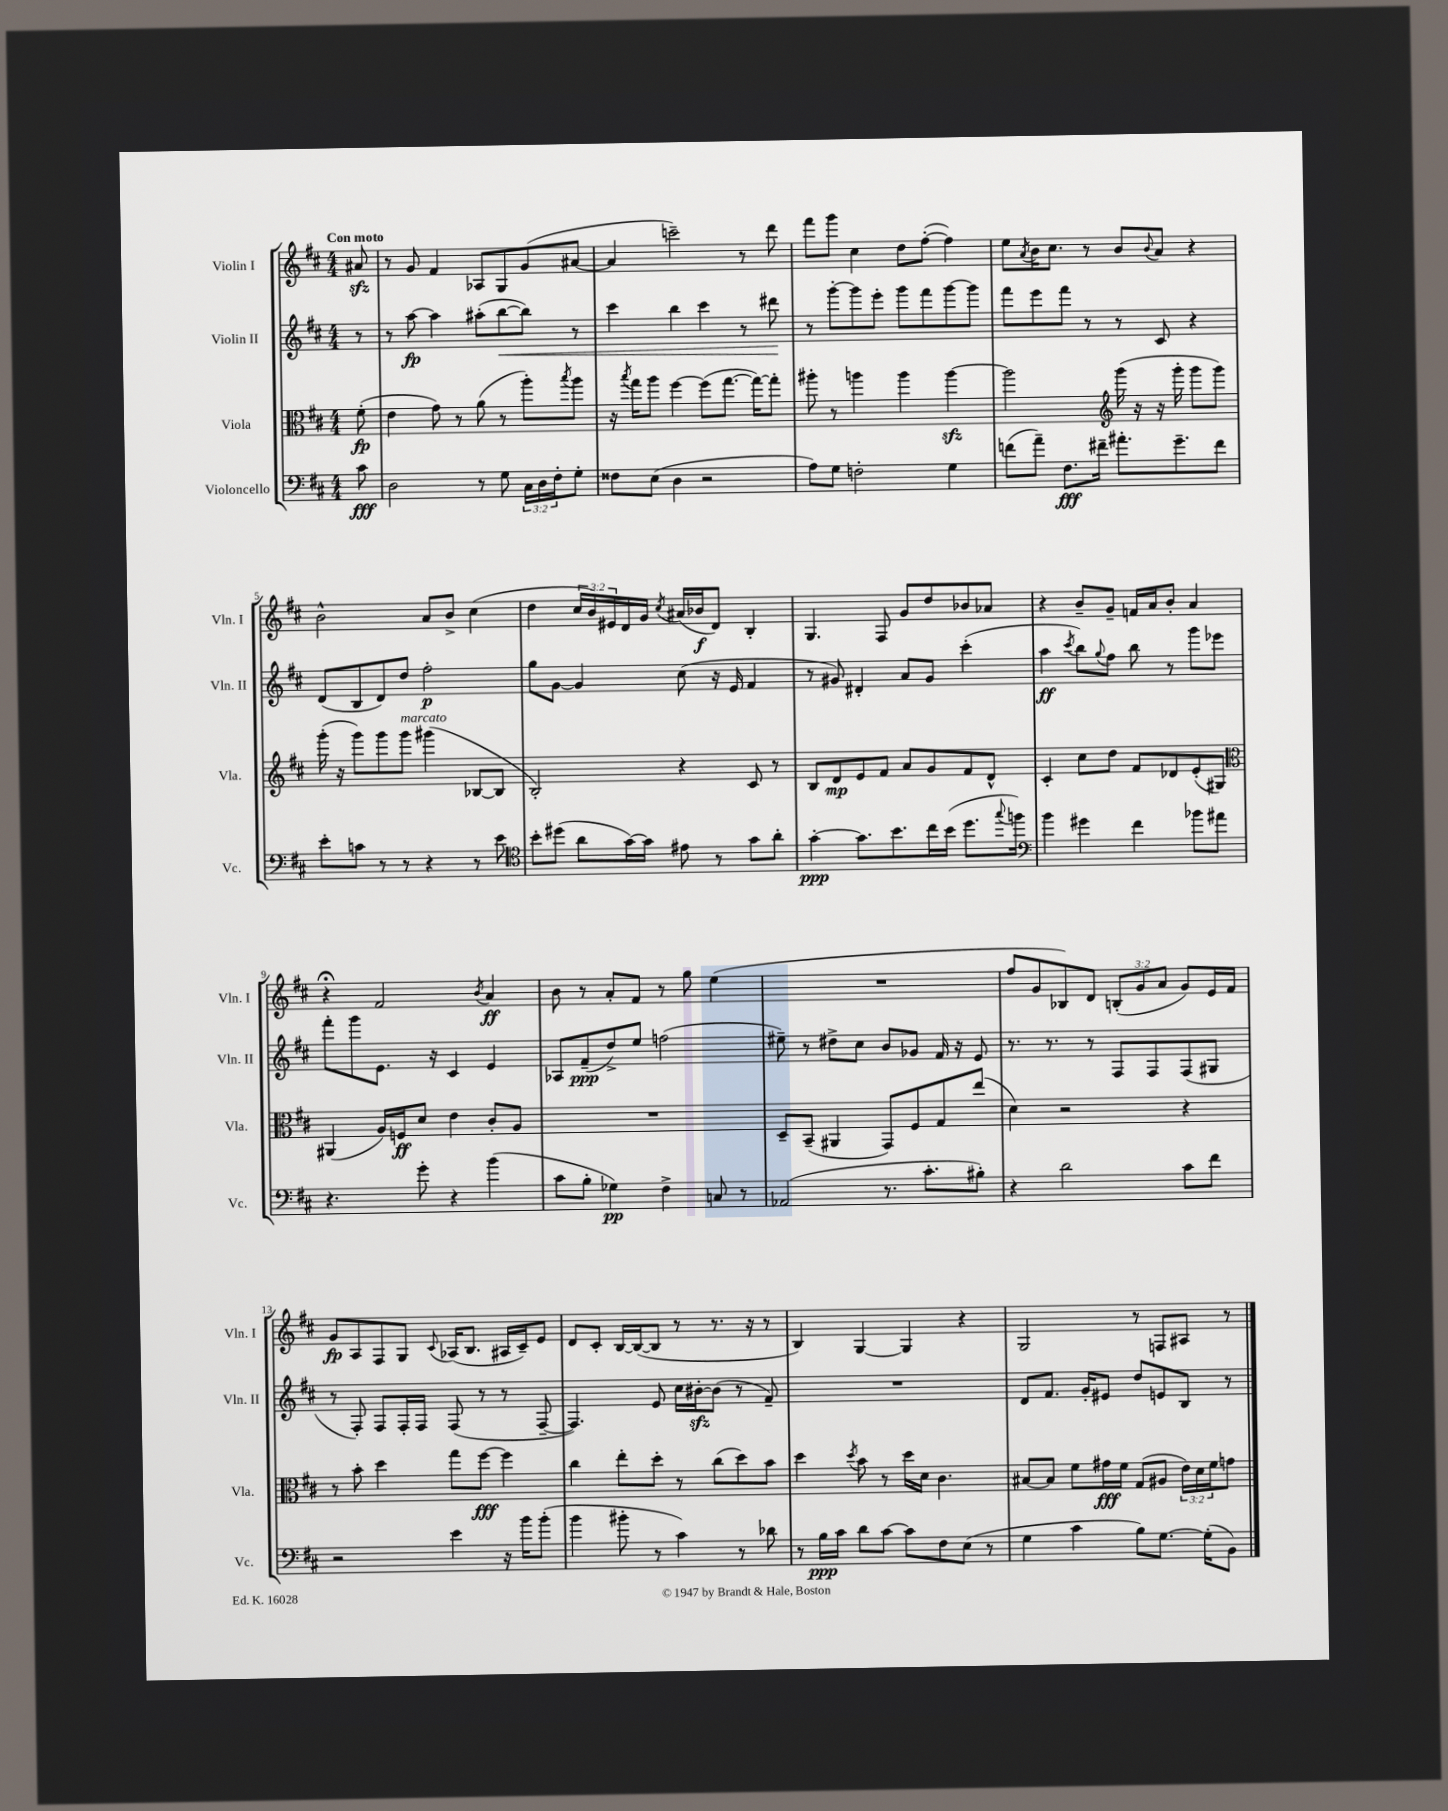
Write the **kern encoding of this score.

**kern	**kern	**kern	**kern
*staff4	*staff3	*staff2	*staff1
*clefF4	*clefC3	*clefG2	*clefG2
*k[f#c#]	*k[f#c#]	*k[f#c#]	*k[f#c#]
*M4/4	*M4/4	*M4/4	*M4/4
8c#	(8f#'	8r	8a#
=	=	=	=
2D	4e	8r	8r
.	.	[8aa	8g
.	8g)	4aa]	4f#
.	8r	.	.
8r	(8a	(8aa#'	8A-
8G	8r	[8bb	8G
24C#	8aa')	8bb])	(8g
24D	.	.	.
24F#'	.	.	.
.	8qbb	.	.
8G'	8aa	8r	[8a#
=	=	=	=
8F##	16r	4ccc#	4a#]
.	8qbb	.	.
.	16gg	.	.
(8E	8aa	.	.
4D	[4ff#	4bb	2ccc~)
2r	(8ff#]	4ccc#	.
.	[8.gg	.	.
.	.	8r	8r
.	16gg_)	.	.
.	8gg']	8ddd#	8ddd
=	=	=	=
8A)	8aa#'	8r	8fff#
8G	8r	[8ggg'	8ggg
2F'	4aa	8ggg]	4cc#
.	.	8eee'	.
.	4aa	8ggg	8dd
.	.	8fff#	([8ff#'
4G	[4aa	[8ggg	4ff#])
.	.	8ggg]	.
=	=	=	=
(8f	2aa]	8fff#	8ee
.	.	.	8qa
8a~)	.	8eee	16b
.	.	.	8.cc#
8.F#	.	8fff#	.
.	.	8r	8r
16f#~	.	.	.
*	*clefG2	*	*
8.a#'	(16ggg	8r	8b
.	16r	.	.
.	.	.	8qqb
.	16r	8c#	8a
8.g~	16ggg'	.	.
.	8ggg	4r	4r
8f#	8ggg)	.	.
=	=	=	=
8e'	(16ggg'	(8d	2b^^
.	16r	.	.
8c	8ggg)	8B	.
8r	8ggg	8d)	.
8r	8ggg	8dd	.
4r	(4ggg#	2ff#'	8a
.	.	.	8b^
8r	[8B-	.	(4cc#
8e	8B-]	.	.
=	=	=	=
*clefC4	*	*	*
8b'	2B')	8gg	4dd
(8dd#	.	[8g	.
8a	.	4g]	24cc#
.	.	.	24b)
.	.	.	24e#
[16g)	.	.	16d
16g]	.	.	16g
.	.	.	8qcc#
8e#	4r	(8cc#	(16a#
.	.	.	16b-
8r	.	16r	8d)
.	.	16e	.
8g	8c#	4f#	4B'
8a'	8r	.	.
=	=	=	=
[4g'	8B	8r	4.G
.	8d	8g#)	.
8.g]	8e	4d#'	.
.	8f#	.	8F#
8.b	.	.	.
.	8a	8a	8g
16cc#	8g	8g#	8dd
(16b	.	.	.
8.dd	8f#	(4ccc#'	8b-
.	8d^^	.	8a-
8qqgg	.	.	.
16ff)	.	.	.
=	=	=	=
*clefF4	*	*	*
4b	4c#'	4aa	4r
.	.	8qccc#	.
4g#	8cc#	8bb)	8b~
.	.	8qqgg	.
.	8dd	8ff#	8g~
4f#	8f#	8bb	16f
.	.	.	16a
.	8d-	8r	8b'
8b-	(8e'	8ggg	4a
8a#	8G#)	8eee-	.
=	=	=	=
*	*clefC3	*	*
4.r	(4AA#	8fff#'	4r;
.	.	8ggg	.
.	16A)	8.e	2f#
.	16F	.	.
8g'	8d	.	.
.	.	16r	.
4r	4e	4c#	.
.	.	.	8qb
(4b	8c#'	4e	4a
.	8A	.	.
=	=	=	=
8c#	1r	8A-	8b
8B'	.	(8f#~	8r
4G-)	.	8dd^)	8a'
.	.	8ee	8f#
4F#^	.	(2ff	8r
.	.	.	8gg
8C	.	.	(4ee
8r	.	.	.
=	=	=	=
(2AA-	8D~	8ee#~)	1r
.	(8BB~	8r	.
.	4AA#	8dd#^	.
.	.	8cc#	.
8.r	8GG)	8b	.
.	8F#	8g-	.
8.c#'	.	.	.
.	8G	16f#	.
.	.	16r	.
8B#')	(8ee	8e	.
=	=	=	=
4r	4d)	8.r	8ff#
.	.	.	8g
.	.	8.r	.
2d	2r	.	8B-)
.	.	8r	8d
.	.	8F#	(12B'
.	.	.	12g
.	.	8F#	.
.	.	.	12a
8c#	4r	(8F#	8g)
8f#	.	8G#	16e
.	.	.	16f#
=	=	=	=
2r	8r	8r	8g
.	8b'	8F#')	8A
.	4dd	8F#	8F#
.	.	16F#'	8G
.	.	16F#	.
.	.	.	8qqc#
4e	8gg	(8F#	(16A-
.	.	.	8.B
.	[8ff#	8r	.
16r	4ff#]	8r	16A#
16b	.	.	16c#~)
(8b'	.	[8F#~	8e
=	=	=	=
4b	4cc#	4.F#])	8d
.	.	.	8c#'
8b#'	8ee'	.	[16B
.	.	.	(16B_
8r	8dd'	8e	8B]
4c#)	8r	16cc#	8r
.	.	[16b#'	.
.	(8cc#	(8b#]	8.r
8r	8dd)	8r	.
.	.	.	16r
8d-	8b	8f#~)	8r
=	=	=	=
8r	4dd	1r	4B)
16B	.	.	.
16c#	.	.	.
.	8qdd	.	.
8d	8b	.	[4G
[8c#	8r	.	.
8c#]	16dd	.	4G]
.	16d	.	.
8F#	4.c#	.	.
(8E	.	.	4r
8r	.	.	.
=	=	=	=
4G	[8B#	8d	2G
.	8B#]	8.f#	.
4c#	8f#	.	.
.	.	16g'	.
.	16g#	8e#	.
.	16f#	.	.
8B)	(8G	8dd	8r
[8.G	8A#	8e	8F
.	24e)	8B	8A#
.	24d	.	.
(16G']	.	.	.
.	24f#	.	.
8BB)	8g	8r	8r
==	==	==	==
*-	*-	*-	*-
